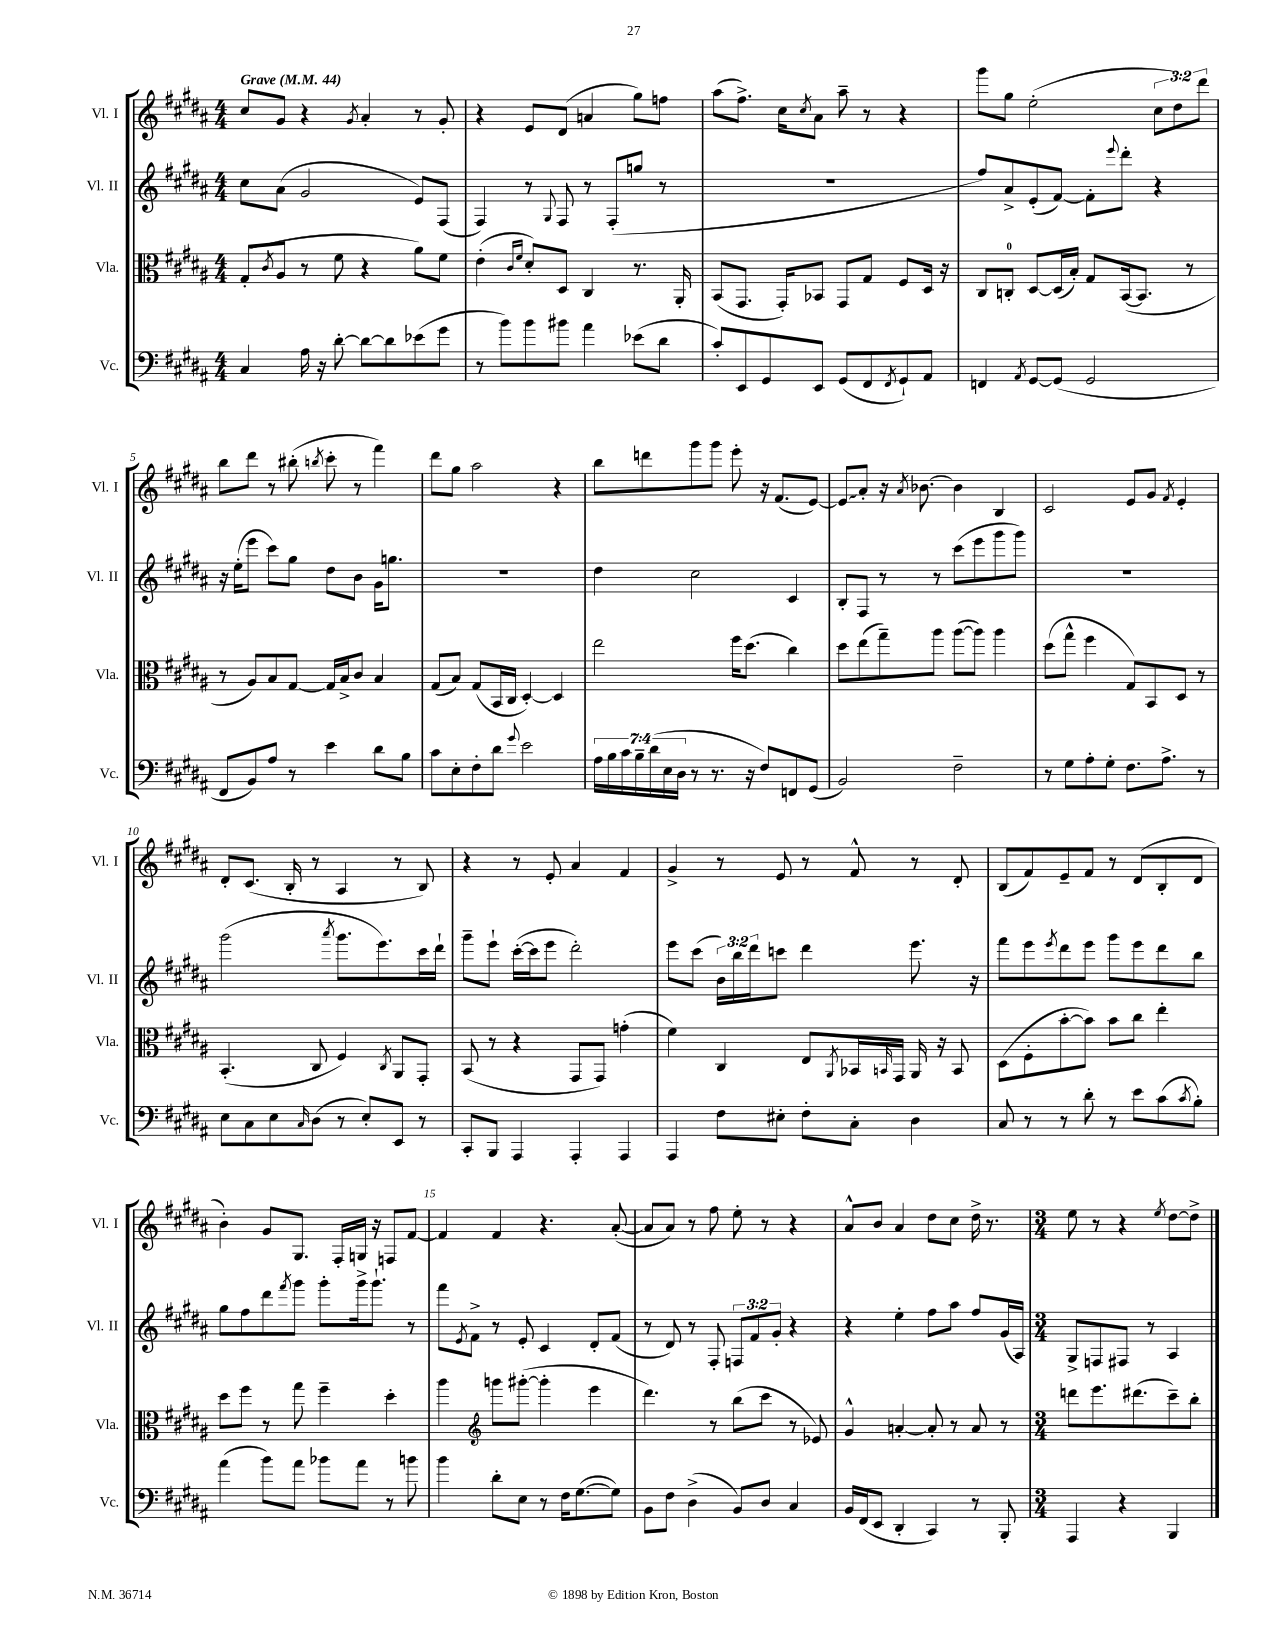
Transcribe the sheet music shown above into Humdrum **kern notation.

**kern	**kern	**kern	**kern
*staff4	*staff3	*staff2	*staff1
*clefF4	*clefC3	*clefG2	*clefG2
*k[f#c#g#d#a#]	*k[f#c#g#d#a#]	*k[f#c#g#d#a#]	*k[f#c#g#d#a#]
*M4/4	*M4/4	*M4/4	*M4/4
*MM44	*MM44	*MM44	*MM44
4C#/	(8G#'/L	8cc#\L	8cc#/L
.	8qc#/	.	.
.	8A#/J	(8a#\J	8g#/J
16A#\	8r	2g#/	4r
16r	.	.	.
[8d#'\	8f#\	.	.
.	.	.	8qg#/
8d#\_L	4r	.	4a#'/
8d#\]	.	.	.
(8e-\	8a#\L)	8e/L)	8r
8g#\J	8f#\J	(8F#/J	8g#'/
=	=	=	=
8r	(4e'\	4F#/)	4r
8b\L)	.	.	.
.	16qqc#/LL	.	.
.	16qqf#/JJ	.	.
8b\	8d#'/L)	8r	8e/L
.	.	8qqG#/	.
8b#\J	8D#/J	8F#/	(8d#/J
4a#\	4C#/	8r	4a/
.	.	(8F#'/L	.
(8e-\L	8.r	8gg/J	8gg#\L)
8d#\J	.	8r	8ff\J
.	16AA#'/	.	.
=	=	=	=
8c#'/L)	(8BB/L	1r	(8aa#\L
8EE/	8.GG#/J	.	8.ff#^\J)
8GG#/	.	.	.
.	16GG#'/LK)	.	16cc#\LK
.	.	.	8qcc#/
8EE/J	8BB-/J	.	8a#\J
(8GG#/L	8GG#/L	.	8aa#~\
8FF#/	8G#/J	.	8r
8qFF#/	.	.	.
8GG#`/)	8F#/L	.	4r
8AA#/J	16D#/Jk	.	.
.	16r	.	.
=	=	=	=
4FF/	8C#/L	8ff#/L)	8ggg#\L
.	8C'/J	8a#^/	8gg#\J
8qAA#/	.	.	.
[8GG#/L	[8D#/L	(8e'/	(2ee'\
(8GG#/]J	(16D#/]L	[8f#/J)	.
.	16B'/JJ)	.	.
2GG#/	8G#/L	8f#'\]L	.
.	.	8qqeee/	.
.	([16BB/k	8ddd#'\J	.
.	8.BB/]J	.	.
.	.	4r	12cc#\L
.	.	.	12dd#\)
.	8r	.	.
.	.	.	12ddd#\J
=	=	=	=
8FF#/L	8r	16r	8bb\L
.	.	(16ee'\LK	.
8BB/)	8A#/L)	8eee\J	8ddd#\J
8A#/J	8B/	8ccc#\L)	8r
8r	[8G#/J	8gg#\J	(8bb#'\
.	.	.	8qbb/
4e\	16G#/]LL	8dd#\L	8ccc#'\
.	16B^/J	.	.
.	8c#/J	8b\J	8r
8d#\L	4B/	16g#\LK	4fff#\)
.	.	8.gg\J	.
8B\J	.	.	.
=	=	=	=
8c#\L	(8G#/L	1r	8ddd#\L
8E'\	8B/J)	.	8gg#\J
8F#'\	(8G#/L	.	2aa#\
8d#\J	16BB/L	.	.
.	16C#/JJ	.	.
8qqg#/	.	.	.
2e\	[4D#'/)	.	.
.	4D#/]	.	4r
=	=	=	=
28A#\LL	2ee\	4dd#\	8bb\L
28B\	.	.	.
28c#\	.	.	.
28B~\	.	.	.
.	.	.	8ddd\
(28d#\	.	.	.
28E\	.	.	.
28D#\JJ	.	.	.
8r	.	2cc#\	8ggg#\
8.r	.	.	8ggg#\J
.	16ff#\LK	.	8eee'\
16r	(8.dd#\J	.	.
8F#/L)	.	.	16r
.	.	.	(8.f#/L
8FF/	4cc#\)	4c#/	.
(8GG#/J	.	.	[8e/J)
=	=	=	=
2BB/)	8dd#\L	8B'/L	8e/]L
.	(8ee\	8F#/J	8a#'/J
.	8gg#~\)	8r	16r
.	.	.	8qa#/
.	.	.	[8.b-\
.	8aa#\J	8r	.
2F#~\	([8aa#\L	(8ccc#\L	4b-\]
.	8aa#\]J)	8eee\	.
.	4aa#\	8ggg#\	4B/
.	.	8ggg#\J)	.
=	=	=	=
8r	(8dd#\L	1r	2c#/
8G#\L	8gg#^^\J	.	.
8A#'\	4ff#\	.	.
8G#'\J	.	.	.
8.F#\L	8G#/L)	.	8e/L
.	8BB/	.	8g#/J
8.A#^\J	.	.	.
.	.	.	8qf#/
.	8D#/J	.	4e'/
8r	8r	.	.
=	=	=	=
8E\L	(4.BB'/	(2ggg#\	8d#'/L
8C#\	.	.	(8.c#/J
8E\	.	.	.
.	.	.	16B'/
16qqC#/	.	.	.
(8D#\J	8C#/	.	8r
.	.	8qaaa#/	.
8r	4F#/)	8.ggg#\L	4A#/
8E'/L)	.	.	.
.	.	8.eee\)	.
.	8qC#/	.	.
8EE/J	8AA#/L	.	8r
8r	8GG#'/J	16ccc#\L	8B/)
.	.	16ddd#`\JJ	.
=	=	=	=
8CC#'/L	(8BB/	8ggg#~\L	4r
8BBB/J	8r	8eee`\J	.
4AAA#/	4r	([16ccc#'\LL	8r
.	.	16ccc#\]J	.
.	.	8eee\J	8e'/
4AAA#'/	8GG#/L	2ddd#'\)	4a#/
.	8GG#/J)	.	.
4AAA#/	(4g'\	.	4f#/
=	=	=	=
4AAA#/	4f#\)	8eee\L	4g#^/
.	.	(8ccc#\J	.
8F#\L	4C#/	24b\LL)	8r
.	.	24bb\	.
.	.	24ddd#\J	.
8E#'\J	.	8ccc\J	8e/
8F#'\L	8E/L	4ddd#\	8r
.	8qAA#/	.	.
8C#'\J	16BB-/L	.	8f#^^/
.	16qqBB/	.	.
.	16GG#/JJ	.	.
4D#\	16AA#/	8.eee\	8r
.	16r	.	.
.	8BB/	.	8d#'/
.	.	16r	.
=	=	=	=
8C#/	(8D#\L	8fff#\L	(8B/L
8r	8F#'\	8eee\	8f#/)
.	.	8qeee/	.
8r	[8b'\	8ddd#\	8e~/
8d#'\	8b\]J)	8eee\J	8f#/J
8r	8b\L	8ggg#\L	8r
8e\L	8cc#\J	8eee\	(8d#/L
(8c#\	4ee'\	8ddd#\	8B'/
8qc#/	.	.	.
8B'\J)	.	8bb\J	8d#/J
=	=	=	=
(4a#\	8dd#\L	8gg#\L	4b'\)
.	8ff#\J	8ff#\	.
8b\L)	8r	8ddd#\	8g#/L
.	.	8qfff#/	.
8a#\J	8gg#\	8ggg#\J	8.G#/J
8b-\L	4ff#~\	8ggg#'\L	.
.	.	.	16F#'/LL
8a#\J	.	16ggg#^\k	16G/JJ
.	.	8.ggg#`\J	16r
8r	4dd#'\	.	8F/L
8b\	.	8r	[8f#/J
=	=	=	=
4b\	4aa#\	8fff#\L	4f#/]
.	.	8qe/	.
.	.	8f#^\J	.
*	*clefG2	*	*
8d#'\L	8ggg\L	8r	4f#/
8E\J	([8ggg#'\J	8e'/	.
8r	4ggg#'\]	4c#/	4.r
16F#\LK	.	.	.
([8.G#\	.	.	.
.	4eee\	8d#'/L	.
8G#\]J)	.	(8f#/J	([8a#'/
=	=	=	=
8BB\L	4.ddd#\)	8r	8a#/]L
8F#\J	.	8d#/)	8a#/J)
(4D#^\	.	8r	8r
.	8r	8F#'/	8ff#\
8BB/L)	(8bb\L	12F/L	8ee'\
.	.	12f#/	.
8D#/J	8ccc#\J	.	8r
.	.	12g#'/J	.
4C#/	8r	4r	4r
.	8e-/)	.	.
=	=	=	=
16BB/LL	4g#^^/	4r	8a#^^/L
(16FF#/J	.	.	.
8EE/J	.	.	8b/J
4DD#'/	[4a'/	4ee'\	4a#/
4CC#/)	8a'/]	8ff#\L	8dd#\L
.	8r	8aa#\J	8cc#\J
8r	8a/	8ff#/L	16dd#^\
.	.	.	8.r
8BBB'/	8r	(16g#/L	.
.	.	16A#/JJ)	.
=	=	=	=
*M3/4	*M3/4	*M3/4	*M3/4
4AAA#/	8ddd\L	8G#^/L	8ee\
.	8.eee\	8F/	8r
4r	.	8F#/J	4r
.	(8.ddd#\	.	.
.	.	8r	.
.	.	.	8qee/
4BBB/	8ccc#~\)	4A#/	[8dd#\L
.	8bb'\J	.	8dd#^\]J
==	==	==	==
*-	*-	*-	*-
